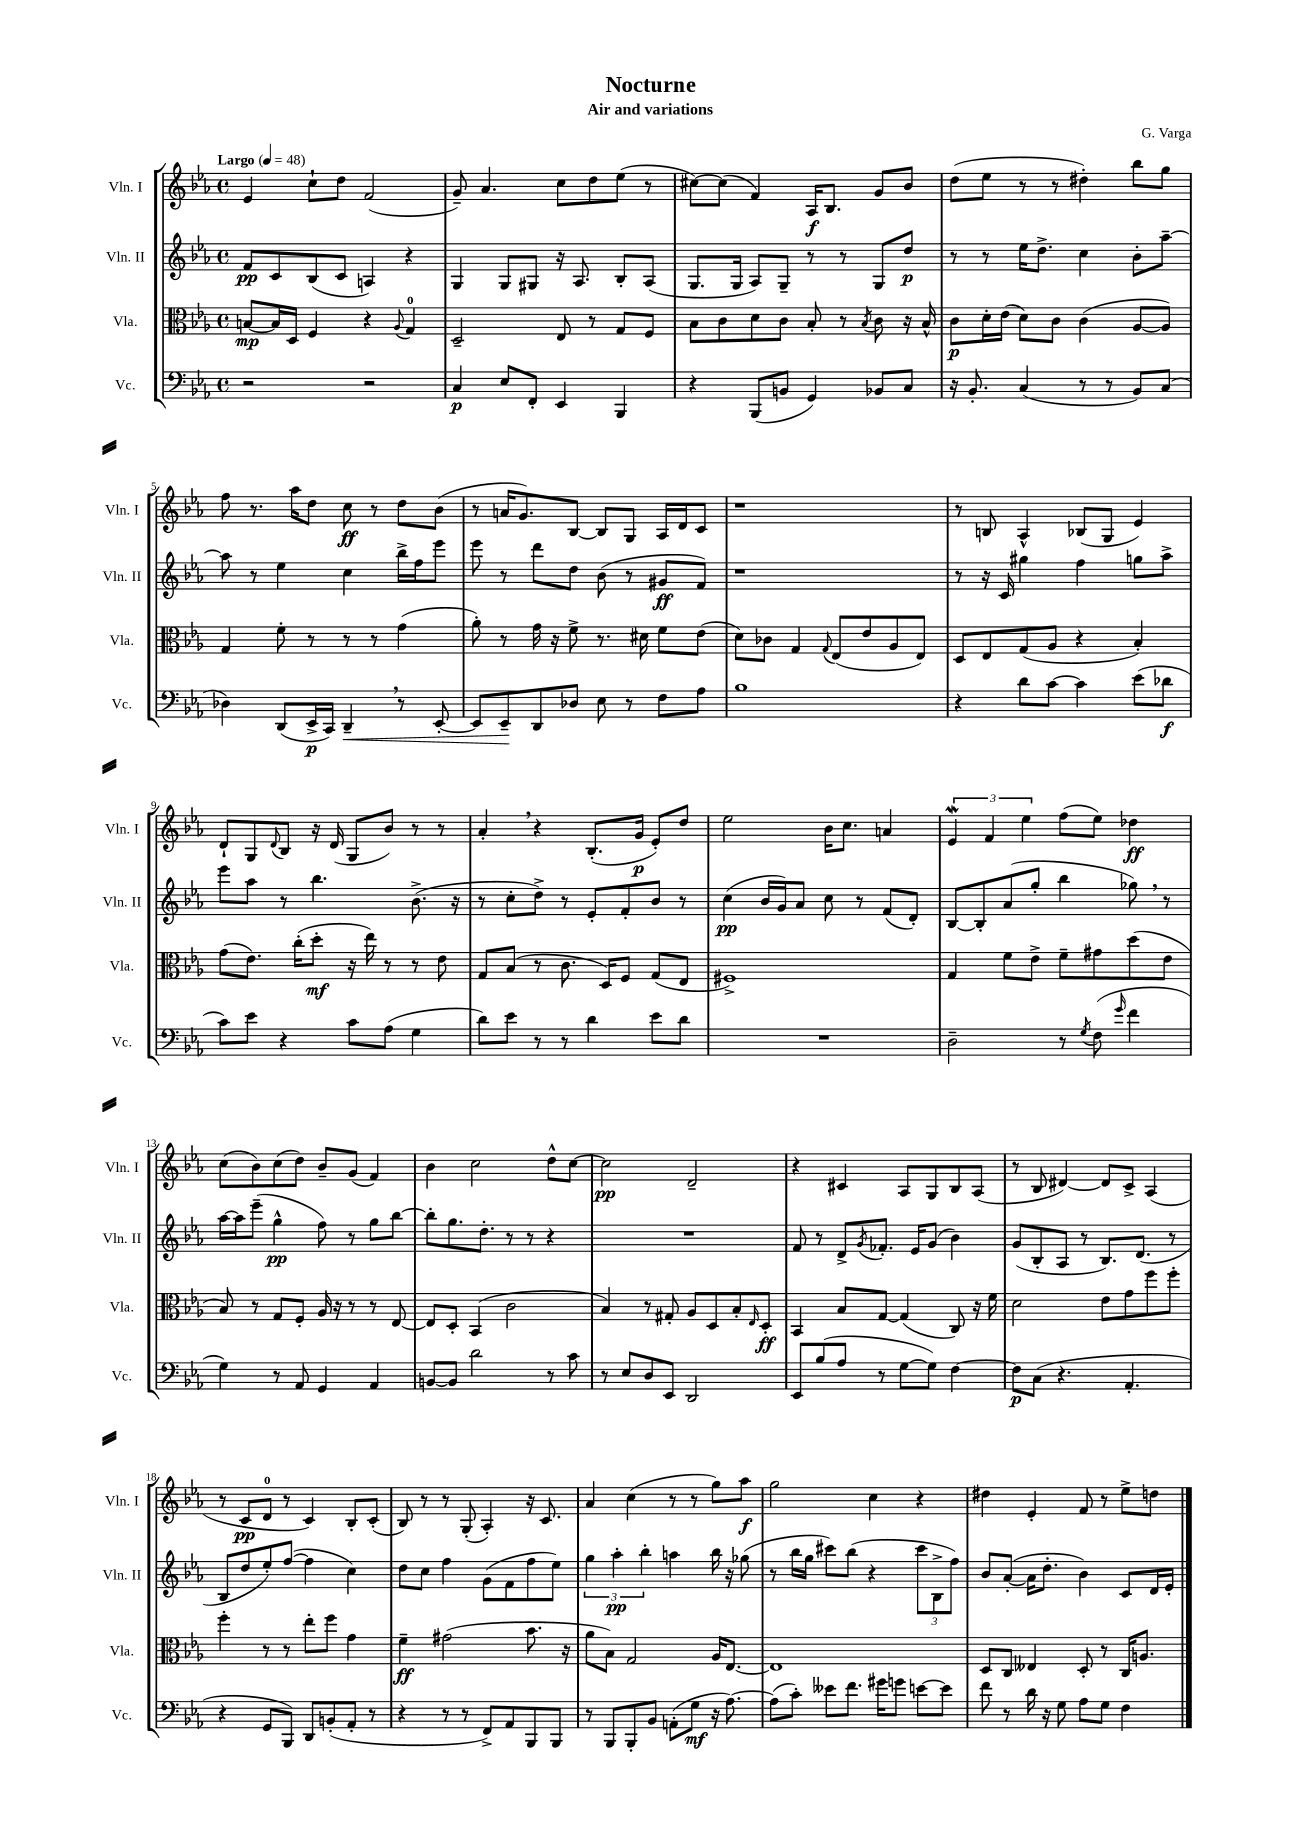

**kern	**kern	**kern	**kern
*staff4	*staff3	*staff2	*staff1
*clefF4	*clefC3	*clefG2	*clefG2
*k[b-e-a-]	*k[b-e-a-]	*k[b-e-a-]	*k[b-e-a-]
*M4/4	*M4/4	*M4/4	*M4/4
*met(c)	*met(c)	*met(c)	*met(c)
*MM48	*MM48	*MM48	*MM48
2r	[8B	8f	4e-
.	16B]	8c	.
.	16D	.	.
.	4F	(8B-	8cc`
.	.	8c	8dd
2r	4r	4A)	(2f
.	8qqA-	.	.
.	4G	4r	.
=	=	=	=
4C	2D~	4G	8g~)
.	.	.	4.a-
8E-	.	8G	.
8FF'	.	8G#	.
4EE-	8E-	16r	8cc
.	.	8.A-	.
.	8r	.	8dd
4BBB-	8G	8B-'	(8ee-
.	8F	(8A-	8r
=	=	=	=
4r	8B-	8.G	[8cc#)
.	8c	.	(8cc#]
.	.	16G	.
(8BBB-	8d	8A-)	4f)
8BB	8c	8G~	.
4GG)	8B-'	8r	16A-
.	.	.	8.B-
.	8r	8r	.
.	8qB-	.	.
8BB-	8c	8G	8g
8C	16r	8dd	8b-
.	16B-^^	.	.
=	=	=	=
16r	8c	8r	(8dd
8.BB-'	.	.	.
.	16d'	8r	8ee-
.	(16e-	.	.
(4C	8d)	16ee-	8r
.	.	8.dd^	.
.	8c	.	8r
8r	(4c	4cc	4dd#')
8r	.	.	.
8BB-)	[8A-	8b-'	8bb-
(8C	8A-])	[8aa-~	8gg
=	=	=	=
4D-)	4G	8aa-]	8ff
.	.	8r	8.r
(8DD	8f'	4ee-	.
.	.	.	16aa-
16EE-^	8r	.	8dd
16CC)	.	.	.
4DD~	8r	4cc	8cc
.	8r	.	8r
8r	(4g	16bb-^	8dd
.	.	16ff	.
[8EE-'	.	8eee-	(8b-
=	=	=	=
8EE-]	8a-')	8eee-	8r
8EE-~	8r	8r	16a
.	.	.	8.g)
8DD	16g	8ddd	.
.	16r	.	.
8D-	8f^	8dd	[8B-
8E-	8.r	(8b-	8B-]
8r	.	8r	8G
.	16d#	.	.
8F	8f	8g#	16A-
.	.	.	16d
8A-	(8e-	8f)	8c
=	=	=	=
1B-	8d)	1r	1r
.	8c-	.	.
.	4G	.	.
.	8qqG	.	.
.	(8E-	.	.
.	8e-	.	.
.	8A-	.	.
.	8E-)	.	.
=	=	=	=
4r	8D	8r	8r
.	8E-	16r	8B
.	.	16c	.
8d	(8G	4gg#	4A-^^
[8c	8A-	.	.
4c]	4r	4ff	(8B-
.	.	.	8G
(8e-	4B-')	8gg	4e-)
8d-	.	8aa-^	.
=	=	=	=
8c)	(8g	8eee-	8d`
8e-	8.e-)	8aa-	8G
.	.	.	8qqd
4r	.	8r	8B-
.	(16cc'	.	.
.	8dd'	4.bb-	16r
.	.	.	(16d
8c	16r	.	8G
.	16ee-)	.	.
(8A-	8r	.	8b-)
4G	8r	(8.b-^	8r
.	8e-	.	8r
.	.	16r	.
=	=	=	=
8d)	8G	8r	4a-'
8e-	(8B-	8cc'	.
8r	8r	8dd^)	4r
8r	8.c	8r	.
4d	.	8e-'	(8.B-'
.	16D)	.	.
.	8F	8f'	.
.	.	.	16g
8e-	(8G	8b-	8e-')
8d	8E-	8r	8dd
=	=	=	=
1r	1F#^)	(4cc	2ee-
.	.	16b-	.
.	.	16g)	.
.	.	8a-	.
.	.	8cc	16b-
.	.	.	8.cc
.	.	8r	.
.	.	(8f	4a
.	.	8d')	.
=	=	=	=
2D~	4G	[8B-	6e-
.	.	8B-']	.
.	.	.	6f
.	8f	(8a-	.
.	.	.	6ee-
.	8e-^	8gg'	.
8r	8f~	4bb-	(8ff
8qG	.	.	.
(8F	8g#	.	8ee-)
16qqg	.	.	.
4f	(8dd	8gg-)	4dd-
.	8e-	8r	.
=	=	=	=
4G)	8B-)	[16aa-	(8cc
.	.	16aa-]	.
.	8r	(8eee-~	8b-)
8r	8G	4gg^^	(8cc
8AA-	8F'	.	8dd)
4GG	16A-	8ff)	8b-~
.	16r	.	.
.	8r	8r	(8g
4AA-	8r	8gg	4f)
.	[8E-	[8bb-	.
=	=	=	=
[8BB	8E-]	8bb-']	4b-
8BB]	8D'	8.gg	.
2d	(4BB-	.	2cc
.	.	8.dd'	.
.	2c	8r	.
.	.	8r	.
8r	.	4r	8dd^^
8c	.	.	[8cc
=	=	=	=
8r	4B-)	1r	2cc]
8E-	.	.	.
8D	8r	.	.
8EE-	8G#'	.	.
2DD	8A-	.	2d~
.	8D	.	.
.	8B-'	.	.
.	16qqE-	.	.
.	8D'	.	.
=	=	=	=
8EE-	4BB-	8f	4r
(8B-	.	8r	.
8A-	8B-	8d^	4c#
.	.	8qg	.
8r	[8G	8.f-'	.
[8G	(4G]	.	8A-
.	.	16e-	.
8G])	.	(8g	8G
[4F	8C)	4b-)	8B-
.	16r	.	(8A-
.	16f	.	.
=	=	=	=
8F]	2d	(8g	8r
(8C	.	8B-'	8B-
4.r	.	8A-	[4d#)
.	.	8r	.
.	8e-	8.B-)	8d#]
4.AA-'	8g	.	8c^
.	.	(8.d	.
.	8ff	.	(4A-
.	8ff'	8r	.
=	=	=	=
4r	4ff'	8B-	8r
.	.	8dd	8c
8GG	8r	8ee-')	8d
8BBB-)	8r	([8ff	8r
8DD	8ee-'	4ff]	4c)
(8BB'	8ff	.	.
8AA-'	4g	4cc)	8B-'
8r	.	.	(8c'
=	=	=	=
4r	4f~	8dd	8B-)
.	.	8cc	8r
8r	(2g#	4ff	8r
8r	.	.	(8G'
8FF^)	.	(8g	4A-')
8AA-	.	8f	.
8BBB-	8.b-	8ff	16r
.	.	.	8.c
8BBB-	.	8ee-)	.
.	16r	.	.
=	=	=	=
8r	8a-	6gg	4a-
8BBB-	8B-)	.	.
.	.	6aa-'	.
8BBB-'	2G	.	(4cc
.	.	6bb-'	.
8BB-	.	.	.
(8AA'	.	4aa	8r
8G	.	.	8r
16r	16A-	16bb-	8gg)
[8.A-)	[8.E-	16r	.
.	.	(8gg-	8aa-
=	=	=	=
(8A-]	1E-]	8r	2gg
8c')	.	16bb-	.
.	.	16gg	.
8e--	.	8ccc#)	.
8.f	.	(8bb-	.
.	.	4r	4cc
16g#	.	.	.
8g	.	.	.
[8e	.	12ccc#	4r
.	.	12B-^	.
8e]	.	.	.
.	.	12ff)	.
=	=	=	=
8f	8D	8b-	4dd#
8r	8C	([8a-'	.
16d	4E--	16a-]	4e-'
16r	.	8.dd'	.
8G	.	.	.
8A-	8D'	4b-)	8f
8G	8r	.	8r
4F	16C	8c	8ee-^
.	8.A	.	.
.	.	16d	8dd
.	.	16e-'	.
==	==	==	==
*-	*-	*-	*-
